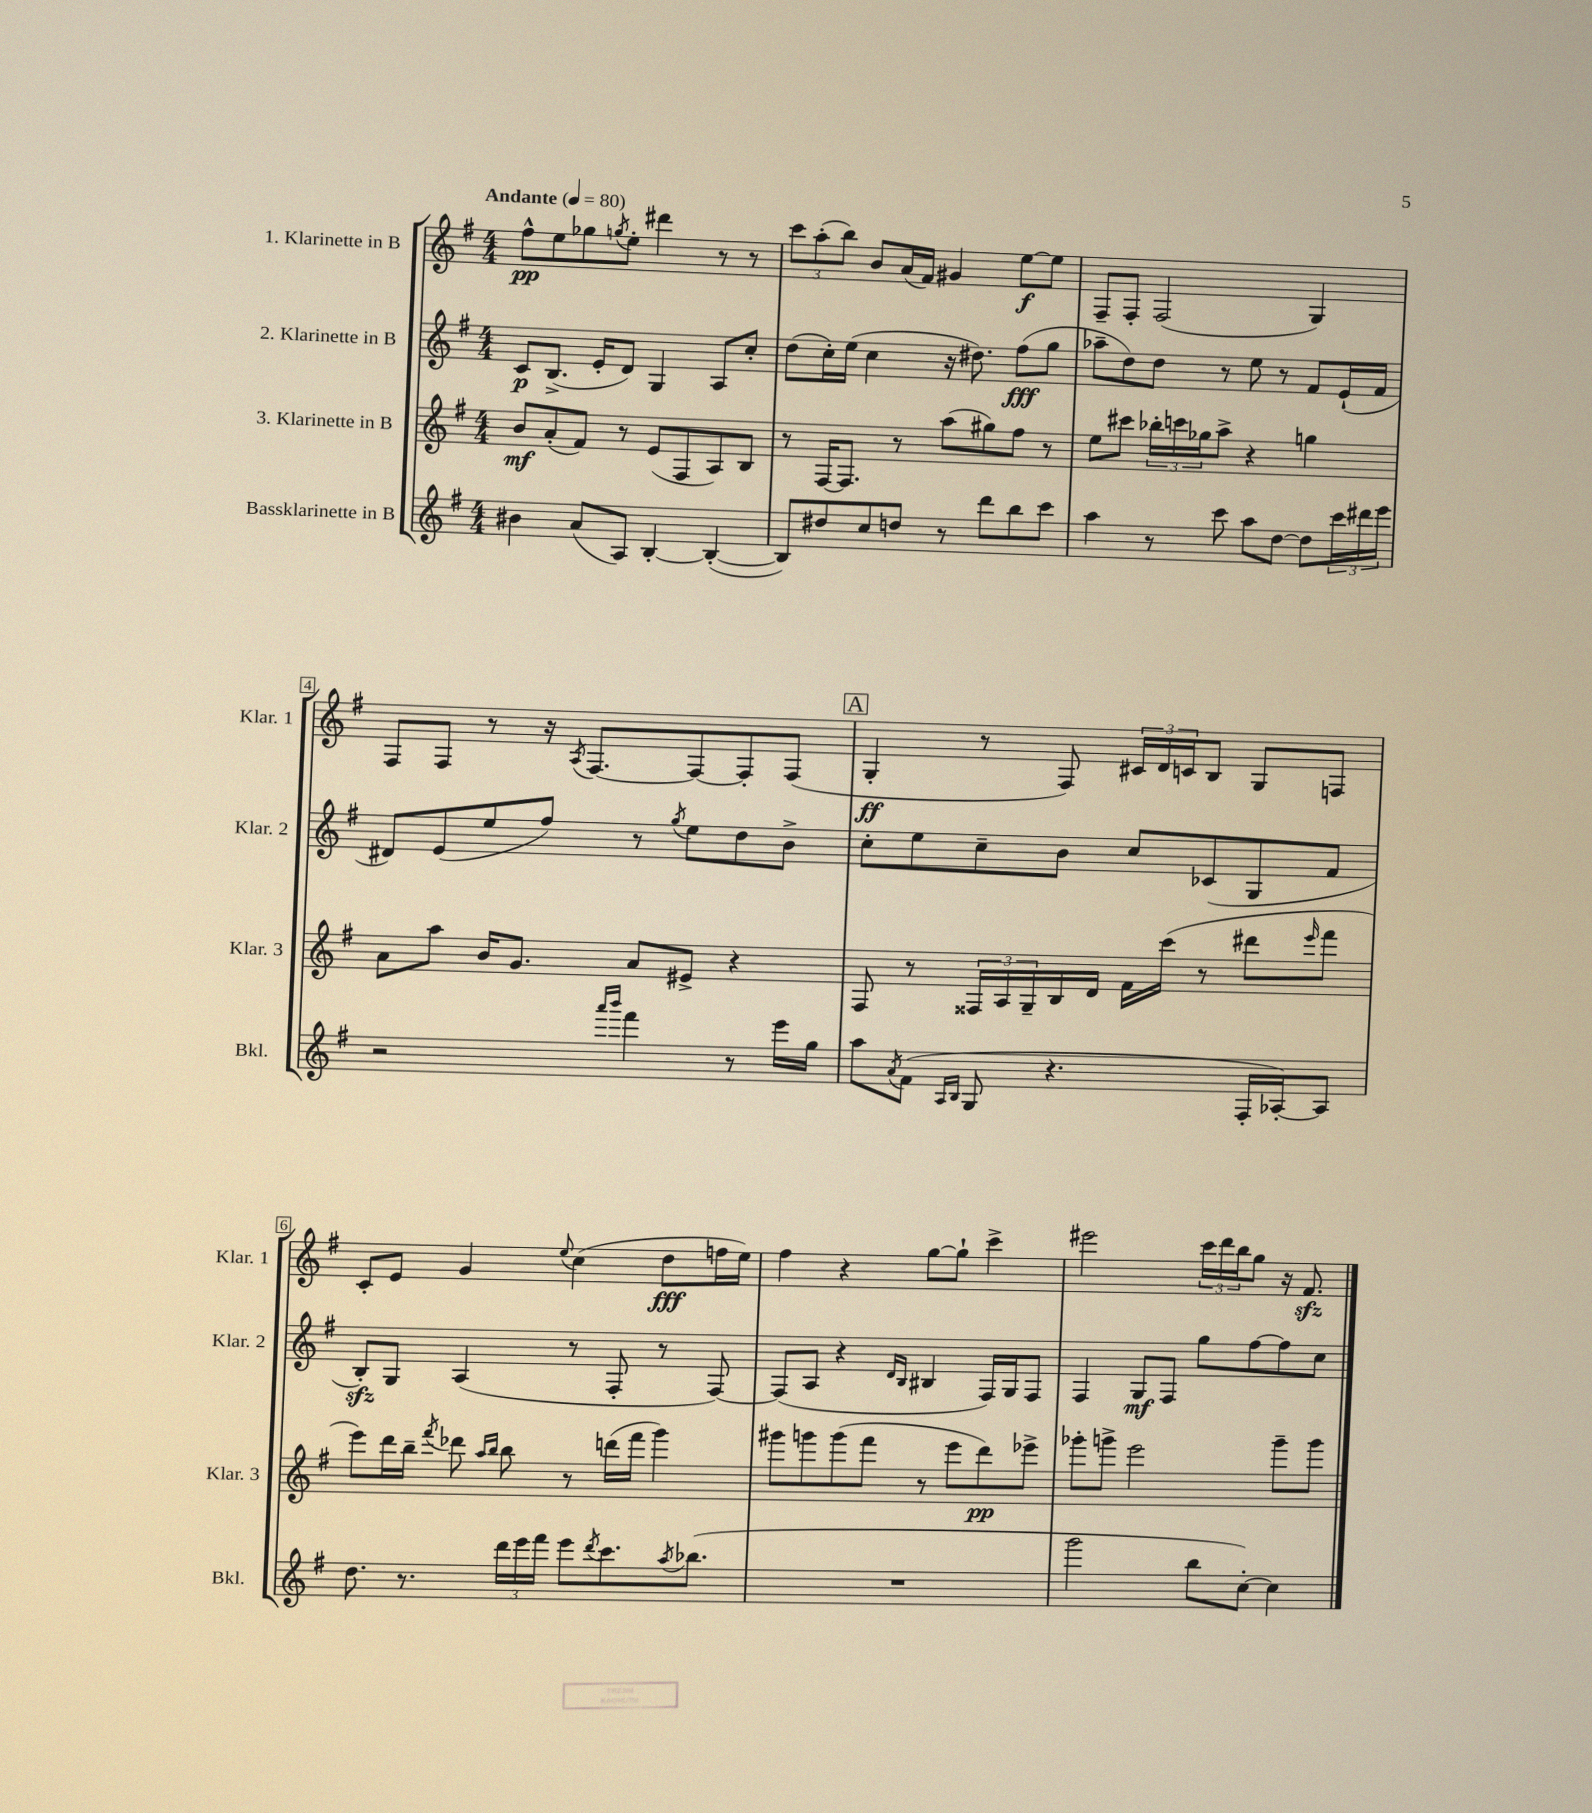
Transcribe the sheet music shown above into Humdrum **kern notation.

**kern	**kern	**dynam	**kern	**dynam	**kern	**dynam
*part4	*part3	*part3	*part2	*part2	*part1	*part1
*staff4	*staff3	*staff3	*staff2	*staff2	*staff1	*staff1
*I"Bassklarinette in B	*I"3. Klarinette in B	*	*I"2. Klarinette in B	*	*I"1. Klarinette in B	*
*I'Bkl.	*I'Klar. 3	*	*I'Klar. 2	*	*I'Klar. 1	*
*clefG2	*clefG2	*	*clefG2	*	*clefG2	*
*k[f#]	*k[f#]	*	*k[f#]	*	*k[f#]	*
*M4/4	*M4/4	*	*M4/4	*	*M4/4	*
*MM80	*MM80	*	*MM80	*	*MM80	*
=1	=1	=1	=1	=1	=1	=1
!	!	!	!	!	!LO:TX:a:B:t=Andante	!
4b#X\	8b/L	mf	8c/L	p	8ff#^^\L	pp
.	(8a'/	.	(8.B^/J	.	8ee\	.
(8a/L	8f#/J)	.	.	.	8gg-X\	.
.	.	.	16e'/KL	.	.	.
.	.	.	.	.	8qggn/	.
8A/J)	8r	.	8d/J)	.	8ee'\J	.
[4B'/	(8e/L	.	4G/	.	4ddd#X\	.
.	8F#/	.	.	.	.	.
(4B'/_	8A/)	.	8A/L	.	8r	.
.	8B/J	.	8cc'/J	.	8r	.
=2	=2	=2	=2	=2	=2	=2
8B/L])	8r	.	(8dd\L	.	12ccc\L	.
.	.	.	.	.	(12aa'\	.
8dd#X/	[16F#/KL	.	16cc'\L)	.	.	.
.	.	.	.	.	12bb\J)	.
.	8.F#/J]	.	(16ee\JJ	.	.	.
8cc/	.	.	4cc\	.	8b/L	.
8ddn/J	8r	.	.	.	(16a/L	.
.	.	.	.	.	16f#/JJ)	.
8r	(8aa\L	.	16r	.	4g#X/	.
.	.	.	8.dd#X\)	.	.	.
8ddd\L	8gg#X\)	.	.	.	.	.
8bb\	8ff#\J	.	(8ff#\L	fff	[8ee\L	f
8ccc\J	8r	.	8gg\J	.	8ee\J]	.
=3	=3	=3	=3	=3	=3	=3
4aa\	8ee\L	.	8aa-X~\L	.	8F#~/L	.
.	8ccc#X\J	.	8dd\)	.	8F#'/J	.
8r	24bb-X'\LL	.	8dd\J	.	(2F#/	.
.	24cccn\	.	.	.	.	.
.	24gg-X\J	.	.	.	.	.
8ccc\	8aa^\J	.	8r	.	.	.
8aa\L	4r	.	8ee\	.	.	.
[8dd\J	.	.	8r	.	.	.
8dd\L]	4ggn\	.	8f#/L	.	4G/)	.
24ccc\L	.	.	(16e`/L	.	.	.
24ddd#X\	.	.	.	.	.	.
.	.	.	16f#/JJ	.	.	.
24eee\JJ	.	.	.	.	.	.
!!LO:LB:g=z
=4	=4	=4	=4	=4	=4	=4
2r	8a\L	.	8d#X/L)	.	8F#/L	.
.	8aa\J	.	(8e/	.	8F#/J	.
.	16b/KL	.	8ee/	.	8r	.
.	8.g/J	.	.	.	.	.
.	.	.	8ff#/J)	.	16r	.
.	.	.	.	.	8qA/	.
.	.	.	.	.	[8.F#/L	.
16qqaaa/LL	.	.	.	.	.	.
16qqbbb/JJ	.	.	.	.	.	.
4fff#\	8a/L	.	8r	.	.	.
.	.	.	8qgg/	.	.	.
.	8e#X^/J	.	8ee\L	.	8F#/_	.
8r	4r	.	8dd\	.	8F#'/]	.
16eee\LL	.	.	8b^\J	.	(8F#/J	.
16gg\JJ	.	.	.	.	.	.
!!LO:REH:place=s1:t=A
=5	=5	=5	=5	=5	=5	=5
8aa\L	8F#/	.	8cc'\L	.	4G'/	ff
8qa/	.	.	.	.	.	.
(8f#\J	8r	.	8ee\	.	.	.
16qqA/LL	.	.	.	.	.	.
16qqB/JJ	.	.	.	.	.	.
8G/	24F##X/LL	.	8cc~\	.	8r	.
.	24A/	.	.	.	.	.
.	24G~/	.	.	.	.	.
4.r	16B/	.	8b\J	.	8F#/)	.
.	16d/JJ	.	.	.	.	.
.	16f#\LL	.	8cc/L	.	24c#X/LL	.
.	.	.	.	.	24d/	.
.	(16ccc\JJ	.	.	.	.	.
.	.	.	.	.	24cn/J	.
.	8r	.	(8c-X/	.	8B/J	.
16F#'/LL	8ddd#X\L	.	8G/	.	8G/L	.
[16A-X'/J)	.	.	.	.	.	.
.	16qqeee/	.	.	.	.	.
8A-/J]	8fff#\J	.	8f#/J	.	8Fn/J	.
!!LO:LB:g=z
=6	=6	=6	=6	=6	=6	=6
8.dd\	8eee\L)	.	8Bzz'/L)	.	8c'/L	.
.	16ddd\L	.	8G/J	.	8e/J	.
8.r	16bb~\JJ	.	.	.	.	.
.	8qfff#/	.	.	.	.	.
.	8ddd-X\	.	(4A/	.	4g/	.
.	16qqaa/LL	.	.	.	.	.
.	16qqbb/JJ	.	.	.	.	.
24ddd\LL	8bb\	.	.	.	.	.
24eee\	.	.	.	.	.	.
24fff#\JJ	.	.	.	.	.	.
.	.	.	.	.	8qqee/	.
8eee\L	8r	.	8r	.	(4cc\	.
8qddd/	.	.	.	.	.	.
8.ccc\	(16dddn\LL	.	8F#'/	.	.	.
.	16fff#\JJ	.	.	.	.	.
.	4ggg\)	.	8r	.	8dd\L	fff
8qaa/	.	.	.	.	.	.
(8.bb-X\J	.	.	.	.	.	.
.	.	.	[8F#/)	.	16ffn\L	.
.	.	.	.	.	16ee\JJ)	.
=7	=7	=7	=7	=7	=7	=7
1r	8ggg#X\L	.	(8F#/L]	.	4ff#\	.
.	8gggn\	.	8A/J	.	.	.
.	(8ggg\	.	4r	.	4r	.
.	8fff#\J	.	.	.	.	.
.	.	.	16qqd/LL	.	.	.
.	.	.	16qqB/JJ	.	.	.
.	8r	.	4B#X/	.	[8gg\L	.
.	8eee\L	.	.	.	8gg`\J]	.
.	8ddd\)	pp	16F#/LL)	.	4ccc^\	.
.	.	.	16G/J	.	.	.
.	8eee-X^\J	.	8F#/J	.	.	.
=8	=8	=8	=8	=8	=8	=8
2ggg\	8ggg-X'\L	.	4F#/	.	2eee#X\	.
.	8gggn^\J	.	.	.	.	.
.	2eee\	.	8G/L	mf	.	.
.	.	.	8F#/J	.	.	.
8bb\L	.	.	8gg\L	.	24ccc\LL	.
.	.	.	.	.	24ddd\	.
.	.	.	.	.	24bb\J	.
[8cc'\J)	.	.	[8ff#\	.	8gg\J	.
4cc\]	8ggg~\L	.	8ff#\]	.	16r	.
.	.	.	.	.	8.f#zz/	.
.	8ggg\J	.	8cc\J	.	.	.
==	==	==	==	==	==	==
*-	*-	*-	*-	*-	*-	*-
